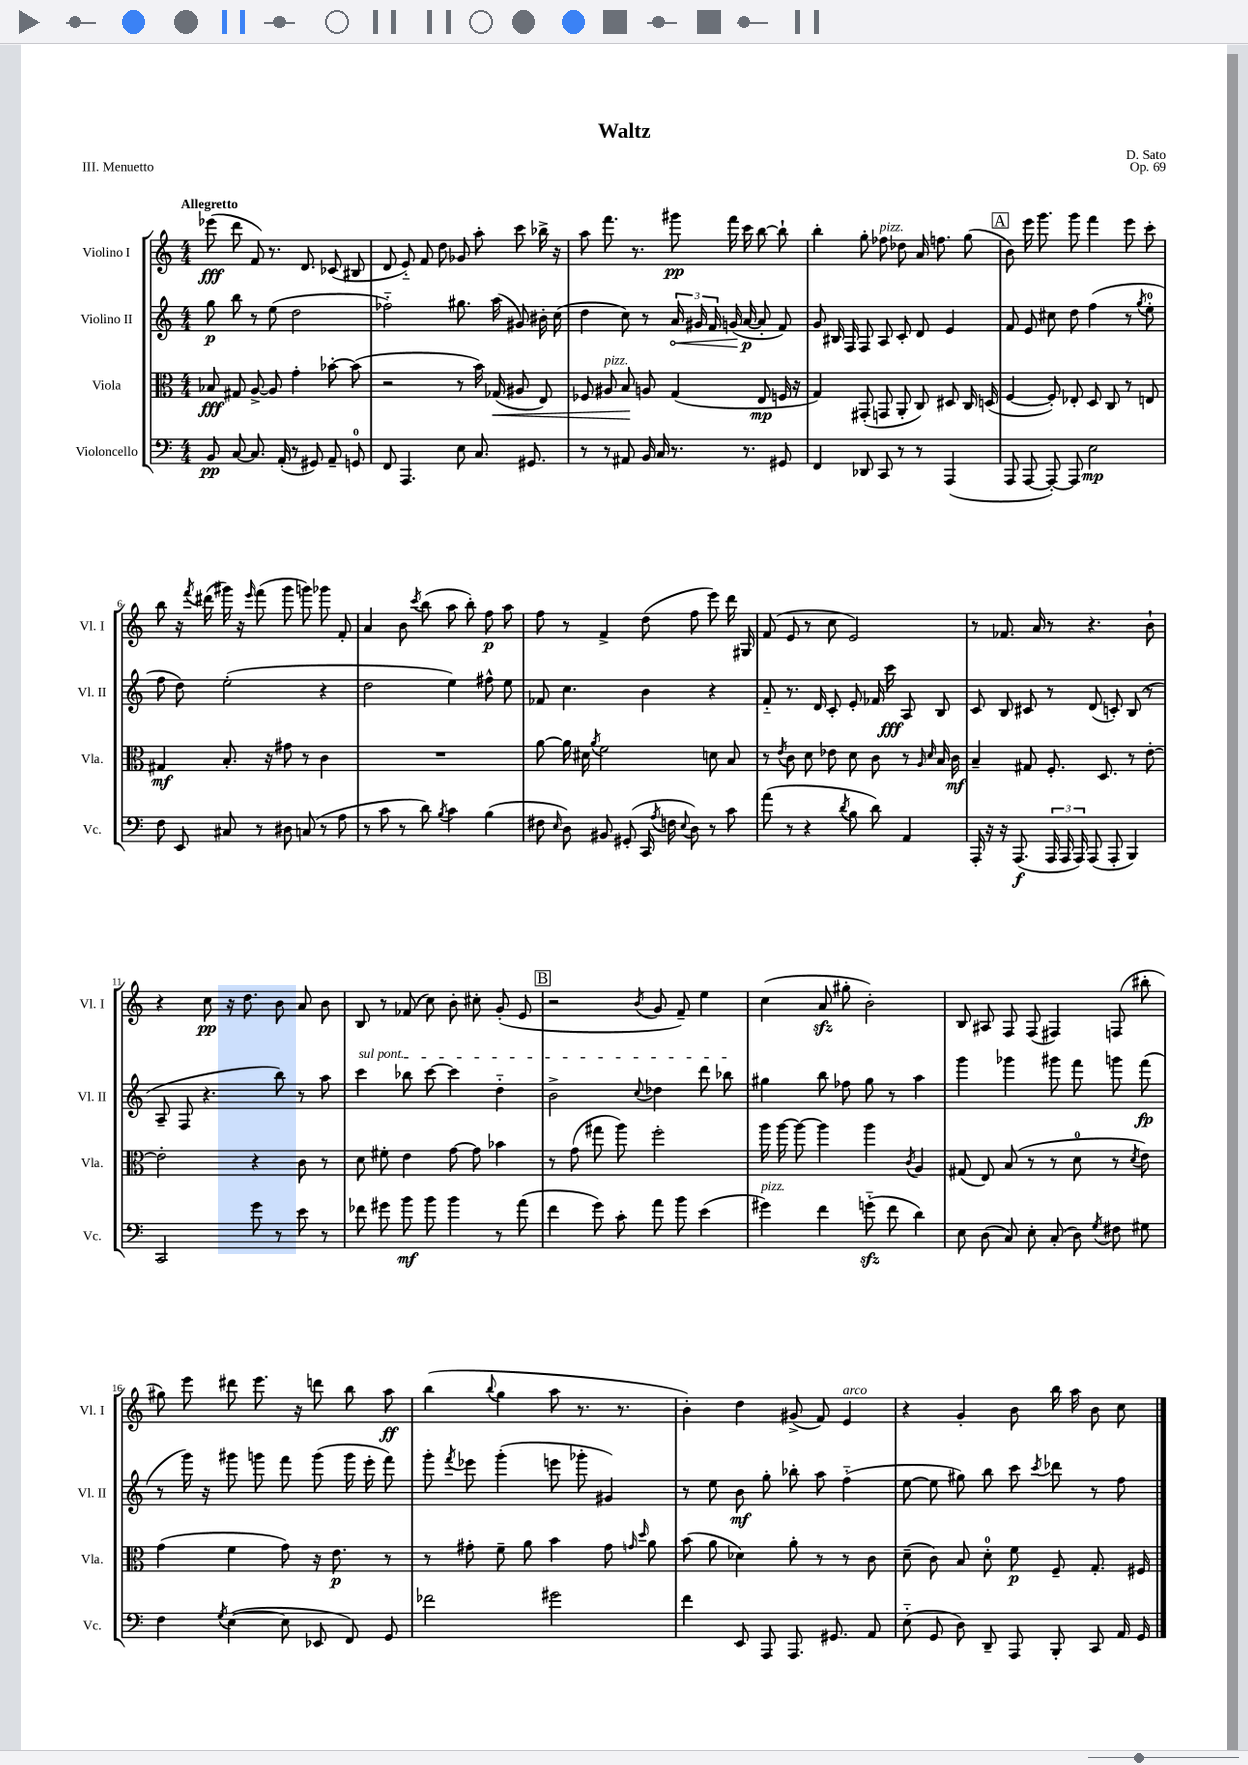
\header { title = "Waltz" composer = "D. Sato" opus = "Op. 69" piece = "III. Menuetto" }
<<
\new StaffGroup <<
\new Staff = "s0" \with { instrumentName = "Violino I" shortInstrumentName = "Vl. I" } {
    \clef treble \key c \major \numericTimeSignature \time 4/4 \tempo "Allegretto"
    \autoBeamOff ees'''8\fff( d'''8 f'8) r8. d'8. ces'8( bis8 |
    d'8 e'8-_) f'8 d''8 ges'8 a''8-. c'''8 bes''16-> r16 |
    a''8 f'''8. r8. gis'''8\pp f'''16 c'''16 b''8~ b''8-! |
    b''4-. g''8-. fes''8^\markup { \italic "pizz." } des''8 a'16 f''8. g''8( |
    \mark \markup { \box "A" } b'8) e'''16 g'''8. g'''8 f'''4 e'''8 c'''8-. |
    b''8 r16 \acciaccatura { f'''8 } dis'''16( gis'''16) r16 \grace { e'''16 } f'''8( gis'''8 g'''8) ges'''8 f'8-. |
    a'4 b'8 \acciaccatura { c'''8 } b''8( a''8 b''8-.) f''8\p a''8 |
    f''8 r8 f'4-> d''8( f''8 e'''8) d'''16 gis16 |
    f'8( e'8 r8 c''8 e'2) |
    r8 fes'8. a'16 r8 r4. b'8-! |
    r4 c''8\pp r16 d''8. b'8 a'8 b'8 |
    b8 r8 fes'8( c''8) b'8-. cis''8-. g'8-.( e'8 |
    \mark \markup { \box "B" } r2 \acciaccatura { b'8 } g'8 f'8--) e''4 |
    c''4( a'8\sfz gis''8-. b'2-.) |
    b8 ais8 f8 f8( fis4) f8( bis''8-. |
    gis''8) e'''8 dis'''8 e'''8. r16 d'''8 b''8 a''8\ff |
    b''4( \appoggiatura { b''8 } g''4 a''8 r8. r8. |
    b'4-.) d''4 gis'8->( f'8) e'4^\markup { \italic "arco" } |
    r4 g'4-. b'8 b''16 a''16 b'8 c''8 \bar "|." |
}
\new Staff = "s1" \with { instrumentName = "Violino II" shortInstrumentName = "Vl. II" } {
    \clef treble \key c \major \numericTimeSignature \time 4/4
    \autoBeamOff g''8\p b''8 r8 e''8( d''2 |
    fes''2-_) gis''8. a''16( gis'8) bis'16-. c''16( |
    d''4 c''8) r8 \tuplet 3/2 { \once \override Hairpin.circled-tip = ##t a'16\< gis'16 f'16 } g'16\!( a'16~\p a'8-. f'8) |
    g'8 bis16 f16 f8 a8 c'8-. d'8 e'4 |
    \mark \markup { \box "A" } f'8 e'8 cis''8 d''8 f''4( r8 \acciaccatura { g''8 } e''8-0-. |
    f''8 d''8) e''2-.( r4 |
    d''2 e''4) fis''8-^ e''8 |
    fes'8 c''4. b'4 r4 |
    f'8-_ r8. d'16 c'8-. e'8-. fes'16 c'''16\fff a8 b8 |
    c'8 b8 cis'8 r8 d'8( c'8-.) b8( r8 |
    a8-- f8 r4. b''8) r8 a''8 |
    \once \override TextSpanner.bound-details.left.text = \markup { \italic "sul pont." } c'''4\startTextSpan bes''8 c'''8~ c'''4 d''4-_ |
    \mark \markup { \box "B" } b'2-> \appoggiatura { c''8 } des''4 d'''8 bes''8\stopTextSpan |
    gis''4 b''8 fes''8 gis''8 r8 a''4 |
    g'''4 ges'''4 gis'''8 f'''8 g'''8 f'''8\fp( |
    r8 g'''16) r16 gis'''8 g'''8 f'''8 g'''8( g'''16 e'''16-. f'''8) |
    g'''8-. \acciaccatura { f'''8 } ees'''8 g'''4-.( e'''8 ges'''8-. gis'4) |
    r8 e''8 b'8\mf g''8-. bes''8-. a''8 f''4-_( |
    e''8~ e''8 gis''8) b''8 c'''8 \acciaccatura { c'''8 } des'''8 r8 f''8 \bar "|." |
}
\new Staff = "s2" \with { instrumentName = "Viola" shortInstrumentName = "Vla." } {
    \clef alto \key c \major \numericTimeSignature \time 4/4
    \autoBeamOff bes8\fff gis8 a8~-> a8 g'4-. bes'8~-. bes'8( |
    r2 r8 b'16) ges16\<( ais8 e8) |
    fes8 ais8^\markup { \italic "pizz." } b8\! a8 g4( e8\mp f16 r16 |
    g4) gis,8-.( g,8 a,8-. c8) dis8 c16 d16( |
    \mark \markup { \box "A" } f4~ f8-.) ees8-. d8 c8 r8 e8 |
    gis4\mf b8.-. r16 gis'8 r8 c'4 |
    R1 |
    a'8~ a'16 dis'16 \acciaccatura { a'8 } f'2 d'8 b8 |
    r8 \acciaccatura { e'8 } c'8 d'8 ees'8 d'8 c'8 r8 \grace { a16 d'16 } b16 c'16\mf |
    b4-- gis8 f8.-. d8. r8 e'8~-. |
    e'2-. r4 c'8 r8 |
    d'8 fis'8-. e'4 g'8~ g'8 bes'4 |
    \mark \markup { \box "B" } r8 g'8( gis''8 a''8) f''2-. |
    a''16 a''16~ a''8~ a''4 a''4 \acciaccatura { c'8 } a4 |
    gis8( e8) b8( r8 r8 d'8-0 r8 \acciaccatura { d'8 } e'8) |
    g'4( f'4 g'8) r16 e'8.\p r8 |
    r8 gis'8-. f'8-- a'8 b'4 gis'8 \grace { g'16 d''16 } a'8 |
    b'8( a'8 des'4) a'8-. r8 r8 c'8 |
    d'8--( c'8) b8 d'8-0-. f'8\p f8-- g8.-. fis16 \bar "|." |
}
\new Staff = "s3" \with { instrumentName = "Violoncello" shortInstrumentName = "Vc." } {
    \clef bass \key c \major \numericTimeSignature \time 4/4
    \autoBeamOff b,8\pp c8~ c8. a,16-.( r8 gis,8) a,8-- g,8-0 |
    f,8 a,,4. e8 c8. gis,8. |
    r8 r8 ais,8 b,16 c16 r8. r8. gis,8 |
    f,4 des,8 c,8 r8 r8 a,,4( |
    \mark \markup { \box "A" } a,,8 a,,8~ a,,8~-.) a,,8 e2\mp |
    f8 e,8 cis8 r8 dis8 c8( r8 a8 |
    r8 c'8 r8 d'8) \acciaccatura { b8 } c'4 b4( |
    fis8 \grace { e16 } d8) bis,8 gis,8-.( c,16 \acciaccatura { a8 } f16 \appoggiatura { e8 } d8) r8 c'8 |
    a'8( r8 r4 \acciaccatura { d'8 } b8 d'8) a,4 |
    a,,16-. r16 r16 a,,8.\f( \tuplet 3/2 { a,,16 a,,16 a,,16) } a,,8( a,,8-. b,,4) |
    c,2 g'8 r8 e'8 r8 |
    fes'8 gis'8 b'8\mf b'8 b'4 r8 a'8( |
    \mark \markup { \box "B" } f'4 g'8) c'8-. a'8 b'8 e'4( |
    gis'4^\markup { \italic "pizz." }) f'4 g'8-_\sfz( f'8 d'4) |
    e8 d8( c8) e8-. c8-.( d8) \acciaccatura { g8 } fis8 gis8 |
    f4 \acciaccatura { g8 } e4~( e8 ees,8 f,8) g,8 |
    fes'2 gis'2 |
    f'4 e,8 a,,8 a,,8. gis,8. a,8 |
    e8-_( g,8 d8) d,8-- a,,8 b,,8-. c,8 a,16 g,16 \bar "|." |
}
>>
>>
